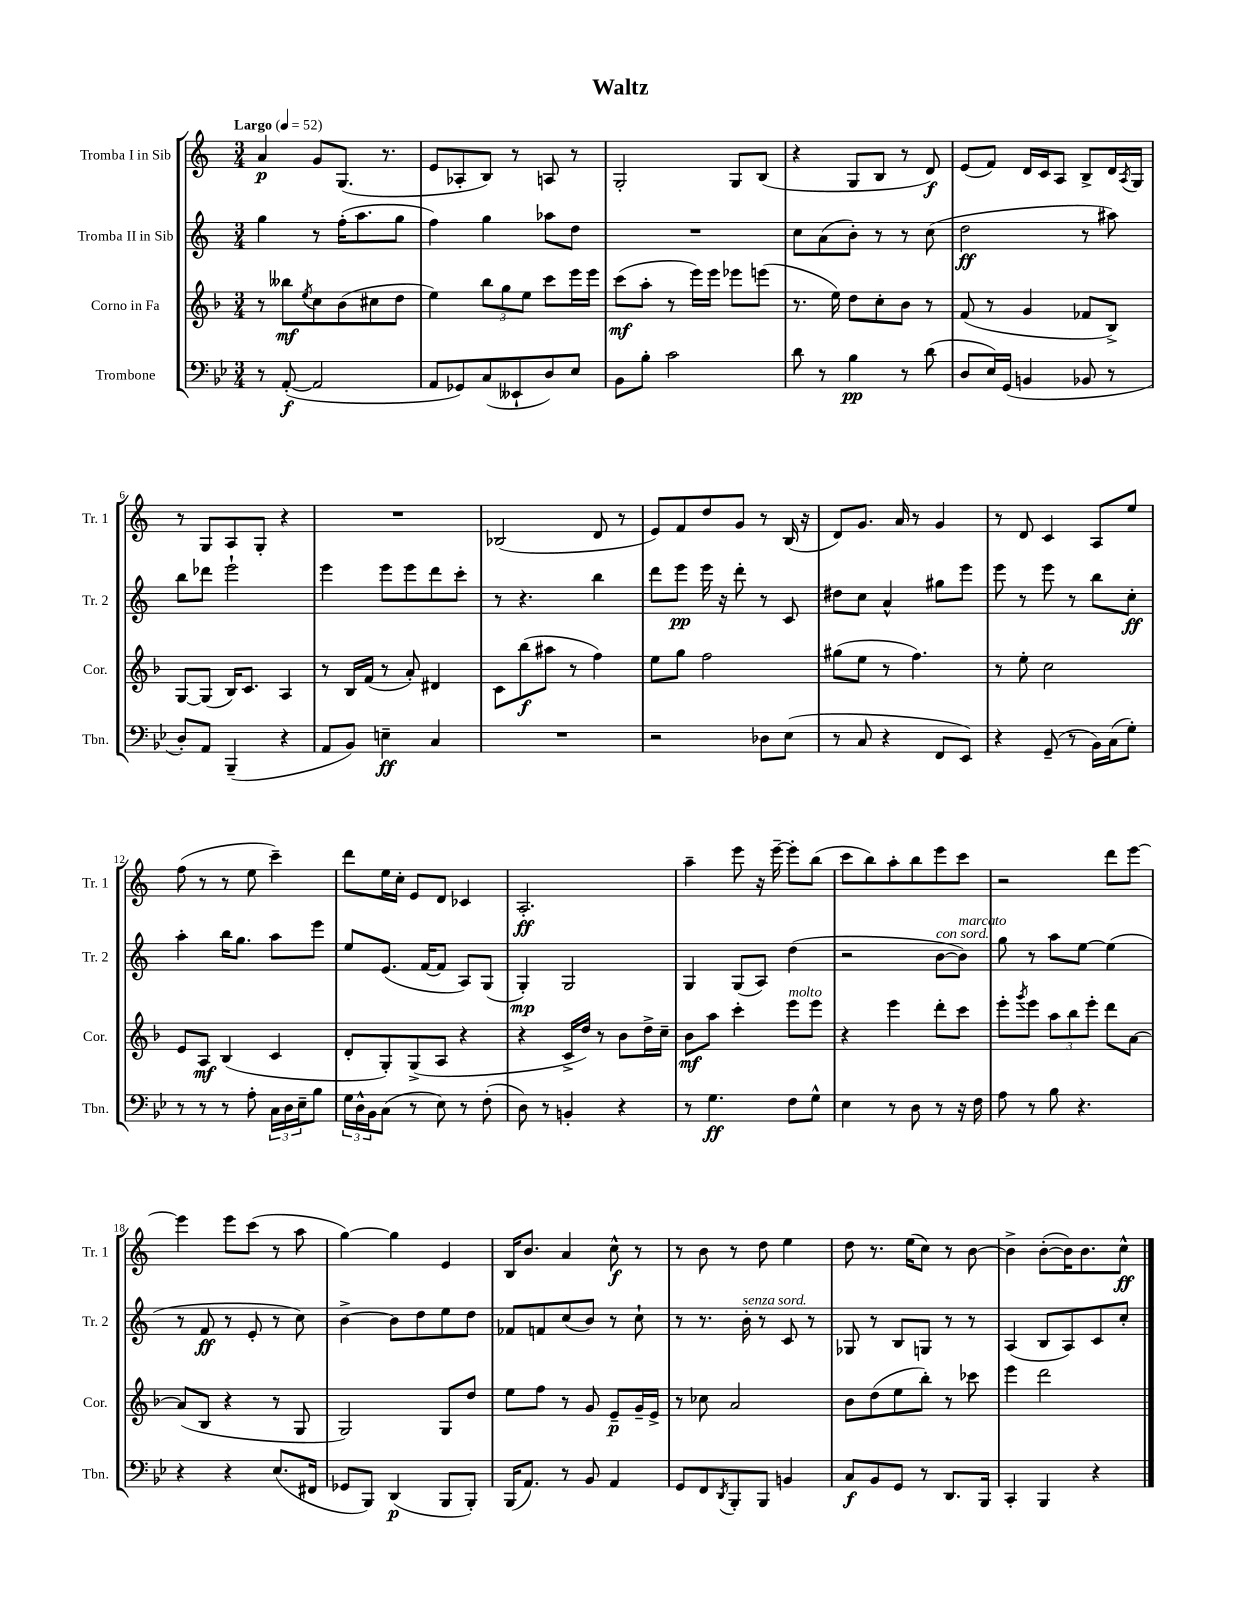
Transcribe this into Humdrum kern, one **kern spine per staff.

**kern	**kern	**kern	**kern
*staff4	*staff3	*staff2	*staff1
*clefF4	*clefG2	*clefG2	*clefG2
*k[b-e-]	*k[b-]	*k[]	*k[]
*M3/4	*M3/4	*M3/4	*M3/4
*MM52	*MM52	*MM52	*MM52
8r	8r	4gg	4a
([8AA'	8bb--	.	.
.	8qee	.	.
2AA]	8cc	8r	8g
.	(8b-	(16ff'	(8.G
.	.	8.aa	.
.	8cc#	.	.
.	.	.	8.r
.	8dd	8gg	.
=	=	=	=
8AA	4ee)	4ff)	8e
8GG-)	.	.	8A-'
(8C	12bb-	4gg	8B)
.	12gg	.	.
8EE--`	.	.	8r
.	12ee	.	.
8D)	8ccc	8aa-	8A
8E-	16eee	8dd	8r
.	16eee	.	.
=	=	=	=
8BB-	(8ccc	2.r	2G'
8B-'	8aa'	.	.
2c	8r	.	.
.	16eee)	.	.
.	16eee	.	.
.	8eee-	.	8G
.	(8eee	.	(8B
=	=	=	=
8d	8.r	8cc	4r
8r	.	(8a	.
.	16ee)	.	.
4B-	8dd	8b')	8G
.	8cc'	8r	8B
8r	8b-	8r	8r
(8d	8r	(8cc	8d)
=	=	=	=
8D	(8f	2dd	(8e
16E-)	8r	.	8f)
(16GG	.	.	.
4BB	4g	.	16d
.	.	.	16c
.	.	.	8A
8BB-	8f-	8r	8B^
8r	8B-^)	8aa#)	16d
.	.	.	8qA
.	.	.	16G
=	=	=	=
8D')	[8G	8bb	8r
8AA	(8G]	8ddd-	8G
(4BBB-~	16B-)	2eee`	8A
.	8.c	.	.
.	.	.	8G'
4r	4A	.	4r
=	=	=	=
8AA	8r	4eee	2.r
8BB-)	16B-	.	.
.	(16f	.	.
4E~	8r	8eee	.
.	8a')	8eee	.
4C	4d#	8ddd	.
.	.	8ccc'	.
=	=	=	=
2.r	8c	8r	(2B-
.	(8bb-	4.r	.
.	8aa#	.	.
.	8r	.	.
.	4ff)	4bb	8d
.	.	.	8r
=	=	=	=
2r	8ee	8ddd	8e)
.	8gg	8eee	8f
.	2ff	16eee	8dd
.	.	16r	.
.	.	8ddd'	8g
8D-	.	8r	8r
(8E-	.	8c	(16B
.	.	.	16r
=	=	=	=
8r	(8gg#	8dd#	8d)
8C	8ee	8cc	8.g
4r	8r	4a^^	.
.	.	.	16a
.	4.ff)	.	8r
8FF	.	8gg#	4g
8EE-)	.	8eee	.
=	=	=	=
4r	8r	8eee	8r
.	8ee'	8r	8d
(8GG~	2cc	8eee	4c
8r	.	8r	.
16BB-)	.	8bb	8A
(16C	.	.	.
8G')	.	8cc'	8ee
=	=	=	=
8r	8e	4aa'	(8ff
8r	8A	.	8r
8r	(4B-	16bb	8r
.	.	8.gg	.
8A'	.	.	8ee
24C	4c	8aa	4ccc~)
24D	.	.	.
24E-~	.	.	.
8B-	.	8eee	.
=	=	=	=
24G	8d'	8ee	8ddd
24D^^	.	.	.
24BB-	.	.	.
(8C	8G')	(8.e	16ee
.	.	.	16cc'
8r	(8G^	.	8e
.	.	[16f	.
8E-)	8A	8f]	8d
8r	4r	8A)	4c-
(8F'	.	(8G	.
=	=	=	=
8D)	4r	4G')	2.A'
8r	.	.	.
4BB'	16c^	2G	.
.	16dd)	.	.
.	8r	.	.
4r	8b-	.	.
.	16dd^	.	.
.	16cc~	.	.
=	=	=	=
8r	8b-	4G	4aa~
4.G	8aa	.	.
.	4ccc'	(8G	8eee
.	.	8A)	16r
.	.	.	[16eee~
8F	8eee	(4dd	8eee']
8G^^	8eee	.	(8bb
=	=	=	=
4E-	4r	2r	8ccc
.	.	.	8bb)
8r	4eee	.	8aa'
8D	.	.	8bb
8r	8ddd'	[8b	8eee
16r	8ccc	8b])	8ccc
16F	.	.	.
=	=	=	=
8A	8eee'	8gg	2r
.	8qggg	.	.
8r	8eee	8r	.
8B-	12aa	8aa	.
.	12bb-	.	.
4.r	.	[8ee	.
.	12eee'	.	.
.	8ddd	(4ee]	8ddd
.	[8a	.	[8eee
=	=	=	=
4r	(8a]	8r	4eee]
.	8B-	8f	.
4r	4r	8r	8eee
.	.	8e'	(8ccc
(8.E-	8r	8r	8r
.	8G	8cc)	8aa
16FF#	.	.	.
=	=	=	=
8GG-	2G)	[4b^	[4gg)
8BBB-)	.	.	.
(4DD	.	8b]	4gg]
.	.	8dd	.
8BBB-	8G	8ee	4e
8BBB-')	8dd	8dd	.
=	=	=	=
(16BBB-	8ee	8f-	16B
8.AA)	.	.	8.b
.	8ff	8f	.
8r	8r	(8cc	4a
8BB-	8g	8b)	.
4AA	8e~	8r	8cc^^
.	16g~	8cc`	8r
.	16e^	.	.
=	=	=	=
8GG	8r	8r	8r
8FF	8cc-	8.r	8b
8qDD	.	.	.
8BBB-'	2a	.	8r
.	.	16b'	.
8BBB-	.	8r	8dd
4BB	.	8c	4ee
.	.	8r	.
=	=	=	=
8C	8b-	8G-	8dd
8BB-	(8dd	8r	8.r
8GG	8ee	8B	.
.	.	.	(16ee
8r	8bb-')	8G	8cc)
8.DD	8r	8r	8r
.	8ccc-	8r	[8b
16BBB-	.	.	.
=	=	=	=
4CC'	4eee	(4A	4b^]
4BBB-	2ddd	8B	([8b'
.	.	8A)	16b])
.	.	.	8.b
4r	.	8c	.
.	.	8cc'	8cc^^
==	==	==	==
*-	*-	*-	*-
